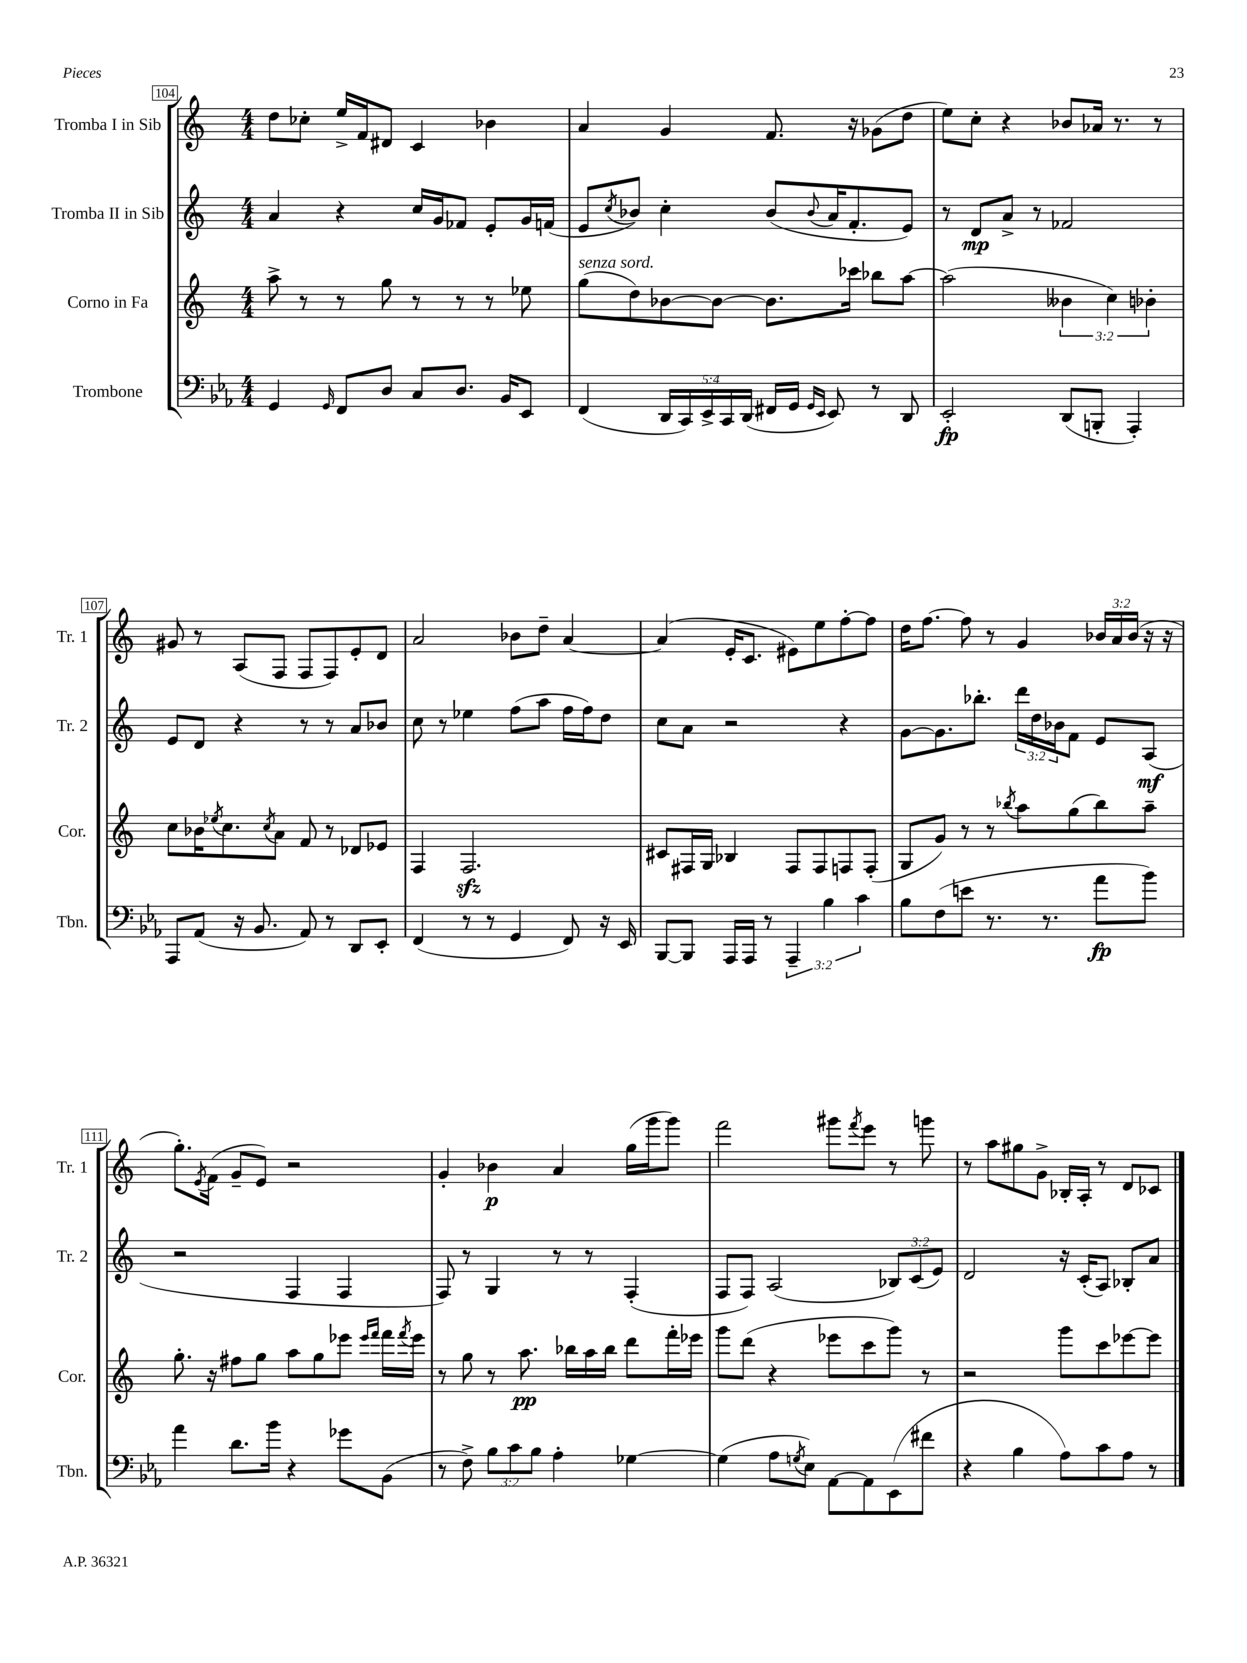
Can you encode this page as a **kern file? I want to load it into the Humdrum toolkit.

**kern	**dynam	**kern	**dynam	**kern	**dynam	**kern	**dynam
*part4	*part4	*part3	*part3	*part2	*part2	*part1	*part1
*staff4	*staff4	*staff3	*staff3	*staff2	*staff2	*staff1	*staff1
*I"Trombone	*	*I"Corno in Fa	*	*I"Tromba II in Sib	*	*I"Tromba I in Sib	*
*I'Tbn.	*	*I'Cor.	*	*I'Tr. 2	*	*I'Tr. 1	*
*clefF4	*	*clefG2	*	*clefG2	*	*clefG2	*
*k[b-e-a-]	*	*k[]	*	*k[]	*	*k[]	*
*M4/4	*	*M4/4	*	*M4/4	*	*M4/4	*
=104	=104	=104	=104	=104	=104	=104	=104
4GG/	.	8aa^\	.	4a/	.	8dd\L	.
.	.	8r	.	.	.	8cc-X'\J	.
16qqGG/	.	.	.	.	.	.	.
8FF/L	.	8r	.	4r	.	16ee^/LL	.
.	.	.	.	.	.	16f/J	.
8D/J	.	8gg\	.	.	.	8d#X/J	.
8C/L	.	8r	.	16cc/LL	.	4c/	.
.	.	.	.	16g/J	.	.	.
8.D/J	.	8r	.	8f-X/J	.	.	.
.	.	8r	.	8e'/L	.	4b-X\	.
16BB-/KL	.	.	.	.	.	.	.
8EE-/J	.	8ee-X\	.	16g/L	.	.	.
.	.	.	.	(16fn/JJ	.	.	.
=105	=105	=105	=105	=105	=105	=105	=105
!	!	!LO:TX:a:i:t=senza sord.	!	!	!	!	!
(4FF/	.	(8gg\L	.	8e/L	.	4a/	.
.	.	.	.	8qcc/	.	.	.
.	.	8dd\)	.	8b-X/J)	.	.	.
20DD/LL	.	[8b-X\	.	4cc'\	.	4g/	.
20CC/)	.	.	.	.	.	.	.
20EE-^/	.	.	.	.	.	.	.
.	.	8b-\J_	.	.	.	.	.
20CC/	.	.	.	.	.	.	.
(20DD/JJ	.	.	.	.	.	.	.
16FF#X/LL	.	8.b-\L]	.	(8b-/L	.	8.f/	.
16GG/JJ	.	.	.	.	.	.	.
16qqGG/LL	.	.	.	.	.	.	.
16qqEE-/JJ	.	.	.	8qqb-/	.	.	.
8EE-/)	.	.	.	16a/K	.	.	.
.	.	16ccc-X\Jk	.	8.f'/	.	16r	.
8r	.	8bb-X\L	.	.	.	(8g-X\L	.
8DD/	.	[8aa\J	.	8e/J)	.	8dd\J	.
=106	=106	=106	=106	=106	=106	=106	=106
2EE-'/	fp	(2aa\]	.	8r	.	8ee\L)	.
.	.	.	.	8d/L	mp	8cc'\J	.
.	.	.	.	8a^/J	.	4r	.
.	.	.	.	8r	.	.	.
(8DD/L	.	6b--X\	.	2f-X/	.	8b-X/L	.
8BBBn'/J	.	.	.	.	.	16a-X/Jk	.
.	.	6cc\)	.	.	.	.	.
.	.	.	.	.	.	8.r	.
4AAA-'/)	.	.	.	.	.	.	.
.	.	6b-X'\	.	.	.	.	.
.	.	.	.	.	.	8r	.
!!LO:LB:g=z
=107	=107	=107	=107	=107	=107	=107	=107
8AAA-/L	.	8cc\L	.	8e/L	.	8g#X/	.
(8AA-/J	.	16b-X\K	.	8d/J	.	8r	.
.	.	8qee-X/	.	.	.	.	.
.	.	8.cc\	.	.	.	.	.
16r	.	.	.	4r	.	(8A/L	.
8.BB-/	.	.	.	.	.	.	.
.	.	8qcc/	.	.	.	.	.
.	.	8a\J	.	.	.	8F/J	.
8AA-/)	.	8f/	.	8r	.	8F/L	.
8r	.	8r	.	8r	.	8F/)	.
8DD/L	.	8d-X/L	.	8a/L	.	8e'/	.
8EE-'/J	.	8e-X/J	.	8b-X/J	.	8d/J	.
=108	=108	=108	=108	=108	=108	=108	=108
(4FF/	.	4F/	.	8cc\	.	2a/	.
.	.	.	.	8r	.	.	.
8r	.	2.Fzz/	.	4ee-X\	.	.	.
8r	.	.	.	.	.	.	.
4GG/	.	.	.	(8ff\L	.	8b-X\L	.
.	.	.	.	8aa\J	.	8dd~\J	.
8FF/)	.	.	.	16ff\LL	.	[4a/	.
.	.	.	.	16ff\J)	.	.	.
16r	.	.	.	8dd\J	.	.	.
16EE-/	.	.	.	.	.	.	.
=109	=109	=109	=109	=109	=109	=109	=109
[8BBB-/L	.	8c#X/L	.	8cc\L	.	(4a/]	.
8BBB-/J]	.	16F#X/L	.	8a\J	.	.	.
.	.	16G/JJ	.	.	.	.	.
16AAA-/LL	.	4B-X/	.	2r	.	16e'/KL	.
16AAA-/JJ	.	.	.	.	.	8.c/J	.
8r	.	.	.	.	.	.	.
6AAA-~/	.	8F#/L	.	.	.	8e#X\L)	.
.	.	8F#/	.	.	.	8ee\	.
6B-\	.	.	.	.	.	.	.
.	.	8Fn/	.	4r	.	[8ff'\	.
6c\	.	.	.	.	.	.	.
.	.	(8F'/J	.	.	.	8ff\J]	.
=110	=110	=110	=110	=110	=110	=110	=110
8B-\L	.	8G/L	.	[8g\L	.	16dd\KL	.
.	.	.	.	.	.	[8.ff\J	.
(8F\	.	8g/J)	.	8.g\]	.	.	.
8en\J	.	8r	.	.	.	8ff\]	.
.	.	.	.	8.bb-X'\J	.	.	.
8.r	.	8r	.	.	.	8r	.
.	.	8qbb-X/	.	.	.	.	.
.	.	8aa\L	.	24ddd\LL	.	4g/	.
.	.	.	.	24dd\	.	.	.
8.r	.	.	.	.	.	.	.
.	.	.	.	24b-X\J	.	.	.
.	.	(8gg\	.	8f\J	.	.	.
8a-\L	fp	8bb-\)	.	8e/L	.	24b-X/LL	.
.	.	.	.	.	.	24a/	.
.	.	.	.	.	.	(24b-/JJ	.
8b-\J)	.	8aa~\J	.	(8A/J	mf	16r	.
.	.	.	.	.	.	16r	.
!!LO:LB:g=z
=111	=111	=111	=111	=111	=111	=111	=111
4a-\	.	8.gg'\	.	2r	.	8.gg'\L)	.
.	.	.	.	.	.	8qe/	.
.	.	16r	.	.	.	(16f\Jk	.
8.d\L	.	8ff#X\L	.	.	.	8g~/L	.
.	.	8gg\J	.	.	.	8e/J)	.
16b-\Jk	.	.	.	.	.	.	.
4r	.	8aa\L	.	4F/	.	2r	.
.	.	8gg\	.	.	.	.	.
8g-X\L	.	8eee-X\J	.	4F/	.	.	.
.	.	16qqeee-/LL	.	.	.	.	.
.	.	16qqfff/JJ	.	.	.	.	.
(8BB-\J	.	16fff\LL	.	.	.	.	.
.	.	8qfff/	.	.	.	.	.
.	.	16eee-\JJ	.	.	.	.	.
=112	=112	=112	=112	=112	=112	=112	=112
8r	.	8r	.	8F/)	.	4g'/	.
8F^\)	.	8gg\	.	8r	.	.	.
12B-\L	.	8r	.	4G/	.	4b-X\	p
12c\	.	.	.	.	.	.	.
.	.	8.aa\	pp	.	.	.	.
12B-\J	.	.	.	.	.	.	.
4A-'\	.	.	.	8r	.	4a/	.
.	.	16bb-X\LL	.	.	.	.	.
.	.	16aa\	.	8r	.	.	.
.	.	16bb-\JJ	.	.	.	.	.
[4G-X\	.	8ddd\L	.	(4F'/	.	(16gg\LL	.
.	.	.	.	.	.	16ggg\J	.
.	.	16fff'\L	.	.	.	8ggg\J)	.
.	.	16eee-X\JJ	.	.	.	.	.
=113	=113	=113	=113	=113	=113	=113	=113
(4G-\]	.	8ggg\L	.	8F/L	.	2fff\	.
.	.	(8ddd\J	.	8F/J)	.	.	.
8A-\L	.	4r	.	(2A/	.	.	.
8qGn/	.	.	.	.	.	.	.
8E-\J)	.	.	.	.	.	.	.
[8AA-\L	.	8eee-X\L	.	.	.	8ggg#X\L	.
.	.	.	.	.	.	8qfff/	.
8AA-\]	.	8ccc\	.	.	.	8eee\J	.
(8EE-\	.	8ggg\J)	.	12B-X/L)	.	8r	.
.	.	.	.	(12c/	.	.	.
8f#X\J	.	8r	.	.	.	8gggn\	.
.	.	.	.	12e/J)	.	.	.
=114	=114	=114	=114	=114	=114	=114	=114
4r	.	2r	.	2d/	.	8r	.
.	.	.	.	.	.	8aa\L	.
4B-\	.	.	.	.	.	8gg#X\	.
.	.	.	.	.	.	8g^\J	.
8A-\L)	.	8ggg\L	.	16r	.	16B-X'/LL	.
.	.	.	.	(16c'/KL	.	16A'/JJ	.
8c\	.	8ccc\	.	8A/J)	.	8r	.
8A-\J	.	[8eee-X\	.	8B-X'/L	.	8d/L	.
8r	.	8eee-\J]	.	8a/J	.	8c-X/J	.
==	==	==	==	==	==	==	==
*-	*-	*-	*-	*-	*-	*-	*-
